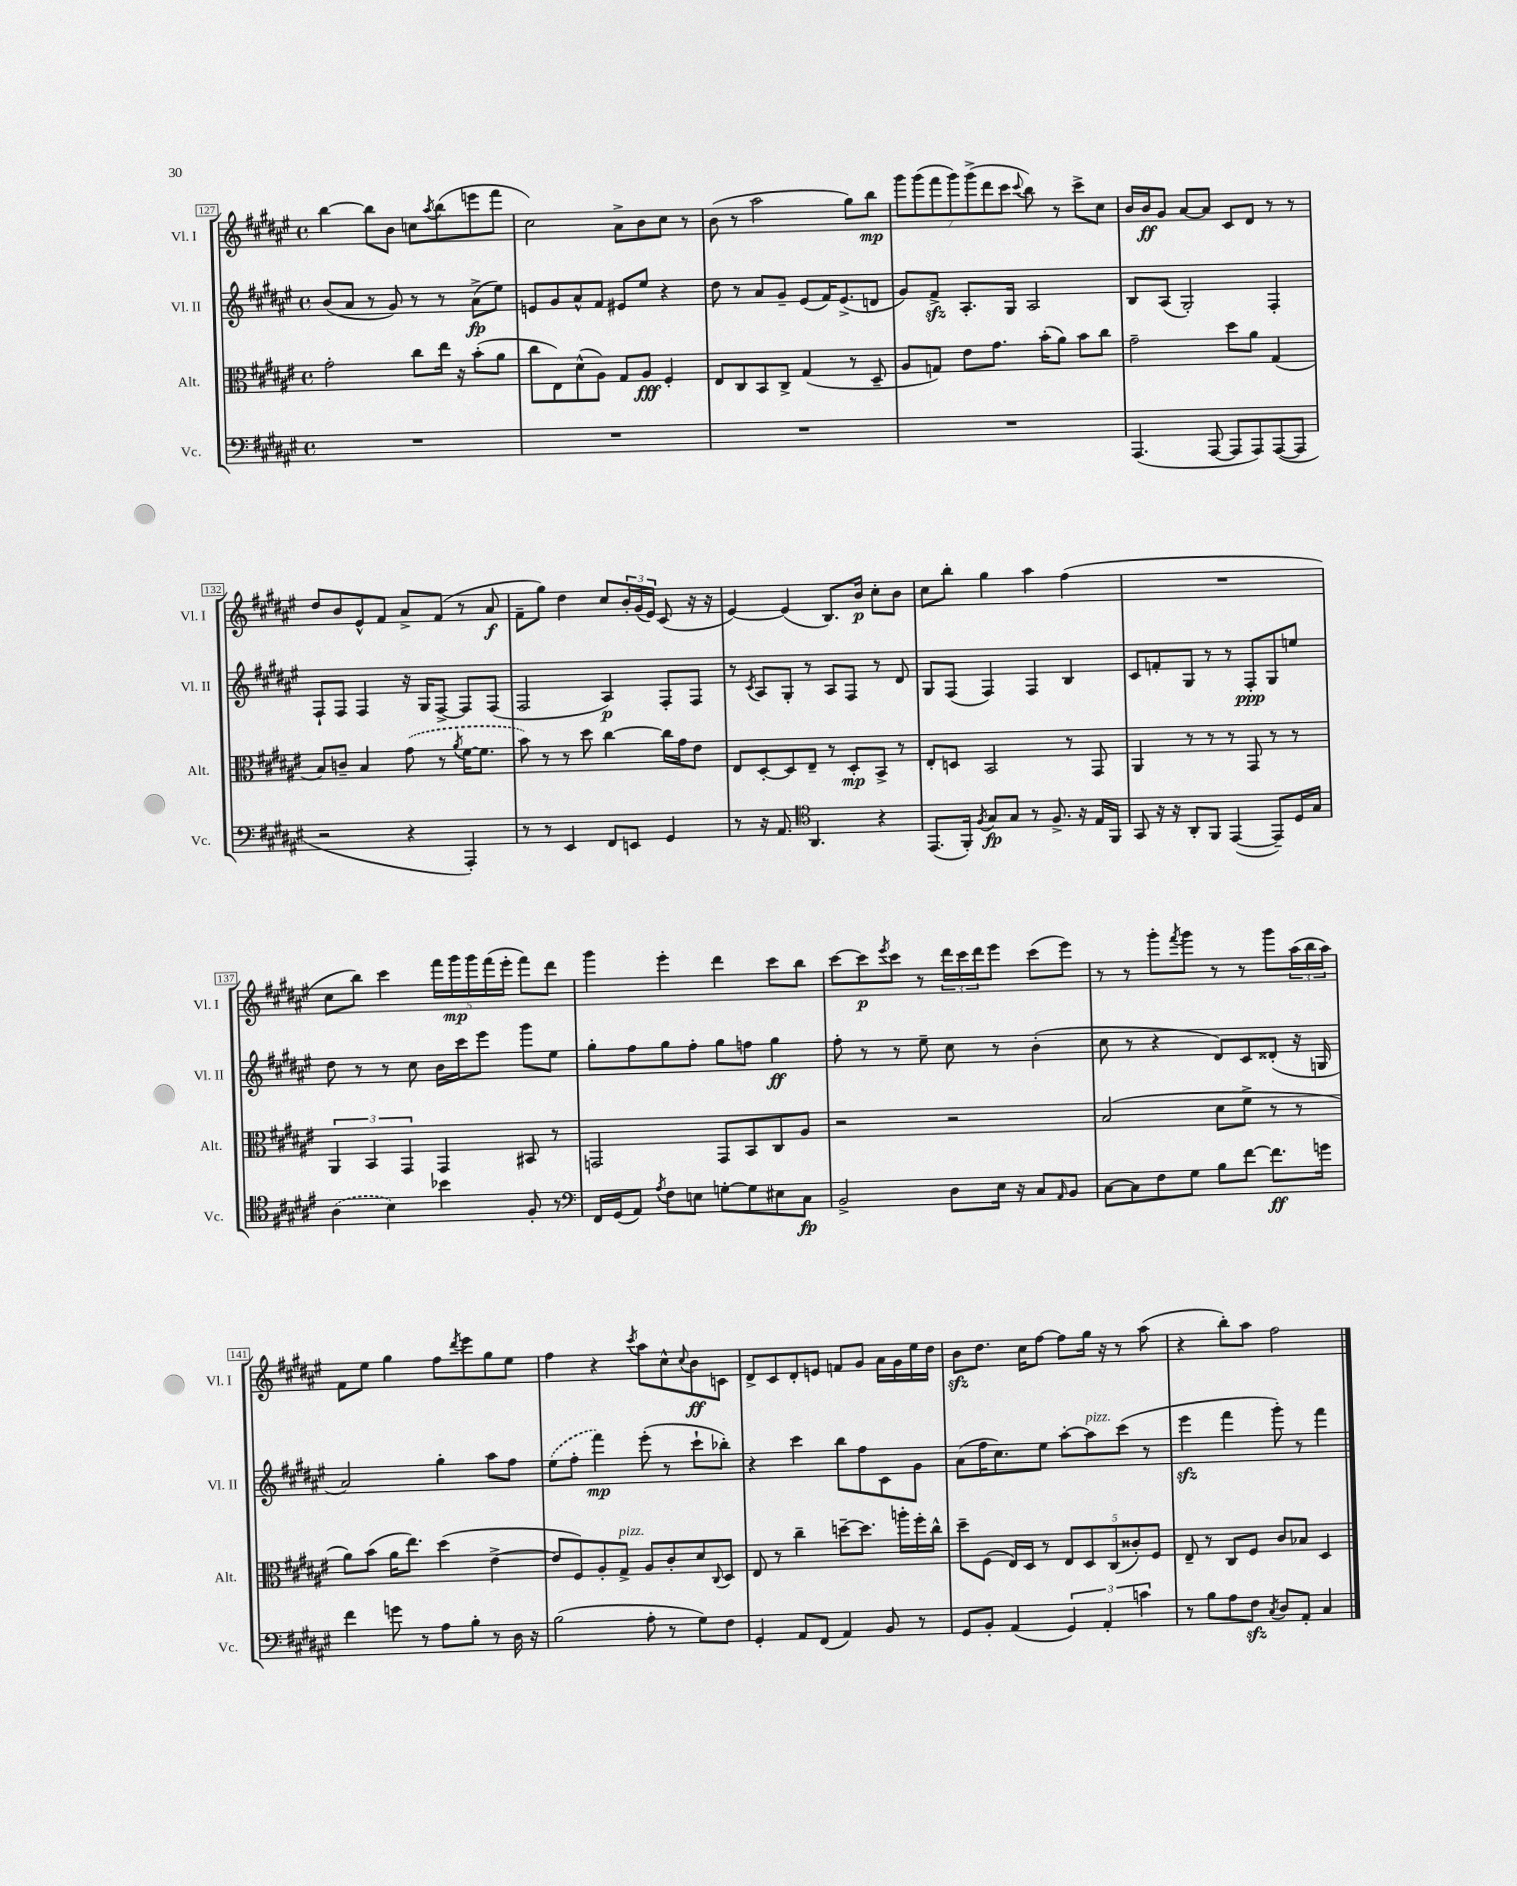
<<
\new StaffGroup <<
\new Staff = "s0" \with { instrumentName = "Vl. I" shortInstrumentName = "Vl. I" } {
    \clef treble \key fis \major \defaultTimeSignature \time 4/4
    b''4~ b''8 b'8 c''8 \acciaccatura { ais''8 } b''8( e'''8 fis'''8 |
    cis''2) ais'8-> b'8 cis''8 r8 |
    b'8( r8 ais''2 gis''8) b''8\mp |
    \tuplet 7/4 { gis'''8 gis'''8( fis'''8 gis'''8) gis'''8->( dis'''8 cis'''8 } \appoggiatura { cis'''8 } b''8) r8 cis'''8-> cis''8 |
    b'16 b'16\ff gis'8 ais'8~ ais'8 cis'8 dis'8 r8 r8 |
    dis''8 b'8 eis'8-^ fis'8 ais'8-> fis'8( r8 ais'8\f |
    fis'8-- gis''8) dis''4 cis''8 \tuplet 3/2 { b'16-. gis'16( eis'16) } cis'8( r16 r16 |
    eis'4~) eis'4( b8.) b'16\p cis''8-. b'8 |
    cis''8 b''8-. gis''4 ais''4 fis''4( |
    R1 |
    cis''8 b''8) cis'''4 \tuplet 5/4 { fis'''16 gis'''16\mp gis'''16 fis'''16( eis'''16-. } fis'''8) dis'''8 |
    gis'''4 eis'''4-. dis'''4 cis'''8 b''8 |
    cis'''8~ cis'''8\p \acciaccatura { eis'''8 } cis'''8 r8 \tuplet 3/2 { dis'''16 cis'''16 dis'''16 } eis'''8 cis'''8( eis'''8) |
    r8 r8 gis'''8-. \acciaccatura { fis'''8 } gis'''8 r8 r8 gis'''8 \tuplet 3/2 { ais''16( b''16 ais''16) } |
    fis'8 eis''8 gis''4 fis''8 \acciaccatura { dis'''8 } eis'''8 gis''8 eis''8 |
    fis''4 r4 \acciaccatura { cis'''8 } ais''8 cis''8-^ \appoggiatura { cis''8 } b'8\ff c'8 |
    dis'8-> cis'8 dis'8-. e'8 f'8 gis'8 ais'16 gis'16 eis''16 dis''16 |
    b'8\sfz dis''8. cis''16 fis''8~ fis''8 gis''16 r16 r8 ais''8( |
    r4 b''8-.) ais''8 fis''2 \bar "|." |
}
\new Staff = "s1" \with { instrumentName = "Vl. II" shortInstrumentName = "Vl. II" } {
    \clef treble \key fis \major \defaultTimeSignature \time 4/4
    b'8( ais'8 r8 gis'8) r8 r8 ais'8->\fp( eis''8) |
    e'8 gis'8 ais'8-^ fis'8 eis'8 eis''8 r4 |
    dis''8 r8 ais'8 gis'8-- eis'8( fis'16) eis'8.->( d'8 |
    gis'8) fis'8->\sfz ais8.-. gis16 ais2 |
    b8 ais8( gis2-.) fis4-. |
    fis8-! fis8 fis4 r16 gis16 fis8~-> fis8 fis8( |
    fis2 ais4\p) fis8-. fis8 |
    r8 \acciaccatura { cis'8 } ais8 gis8-. r8 ais8 fis8 r8 dis'8 |
    gis8 fis8( fis4) fis4 b4 |
    cis'8 f'8-. gis8 r8 r8 fis8-.\ppp gis8 e''8 |
    dis''8 r8 r8 cis''8 b'16 cis'''16 eis'''8 gis'''8 eis''8 |
    gis''8-. fis''8 gis''8 fis''8-. gis''8 f''8 gis''4\ff |
    fis''8-. r8 r8 eis''8-- cis''8 r8 b'4-.( |
    cis''8 r8 r4 dis'8) cis'8 disis'8-.( r16 g16 |
    ais'2) gis''4-. ais''8 fis''8 |
    \once \slurDashed eis''8( fis''8-. fis'''4\mp) eis'''8-.( r8 cis'''8-! bes''8-.) |
    r4 cis'''4 b''8 fis''8 cis'8 gis'8 |
    ais'8( fis''16 cis''8.) eis''8 ais''8~-. ais''8^\markup { \italic "pizz." } cis'''8( r8 |
    eis'''4\sfz fis'''4 gis'''8-.) r8 fis'''4 \bar "|." |
}
\new Staff = "s2" \with { instrumentName = "Alt." shortInstrumentName = "Alt." } {
    \clef alto \key fis \major \defaultTimeSignature \time 4/4
    gis'2-. cis''8 eis''16 r16 b'8-.( ais'8 |
    cis''8 eis8) dis'8-^( ais8) gis8 ais8\fff fis4-. |
    eis8 cis8 b,8 cis8-> gis4( r8 dis8-- |
    ais8 g8) eis'8 gis'8. b'16-.( ais'8) b'8 cis''8 |
    gis'2-- dis''8 ais'8 gis4( |
    b8) c'8-- b4 \once \slurDashed gis'8( r8 \acciaccatura { ais'8 } fis'16~ fis'8. |
    b'8) r8 r8 dis''8 cis''4~ cis''16 gis'16 eis'8 |
    eis8 dis8~-. dis8 eis8-- r8 dis8-.\mp b,8-> r8 |
    eis8-. d8 b,2 r8 gis,8 |
    ais,4 r8 r8 r8 gis,8 r8 r8 |
    \tuplet 3/2 { ais,4 b,4 gis,4 } gis,4 bis,8 r8 |
    g,2 g,8 b,8 cis8 ais8 |
    r2 r2 |
    b2( dis'8 fis'8-> r8 r8 |
    ais'8) b'8( ais'16 eis''8.) dis''4( eis'4~-> |
    eis'8 fis8) ais8-. gis8->^\markup { \italic "pizz." } ais8 cis'8-. dis'8 \appoggiatura { cis8 } dis8 |
    eis8 r8 cis''4-- d''8~-- d''8. a''16-. fis''16-. cis''16-^ |
    dis''8-- fis8( eis16) dis16 r8 \tuplet 5/4 { eis8 dis8 cis8( cisis'8-.) fis8 } |
    eis8-- r8 cis8 fis8 cis'8 bes8 dis4 \bar "|." |
}
\new Staff = "s3" \with { instrumentName = "Vc." shortInstrumentName = "Vc." } {
    \clef bass \key fis \major \defaultTimeSignature \time 4/4
    R1 |
    R1 |
    R1 |
    R1 |
    ais,,4.( ais,,8~ ais,,8 ais,,8) ais,,8~( ais,,8 |
    r2 r4 ais,,4-.) |
    r8 r8 eis,4 fis,8 e,8 gis,4 |
    r8 r16 ais,8. \clef tenor ais,4. r4 |
    eis,8.( fis,16-.) \acciaccatura { fis8 } gis8\fp gis8 r8 fis8.-> r16 eis16 fis,16 |
    gis,8 r16 r16 ais,8-. fis,8 eis,4~( eis,8--) dis16 gis16 |
    \once \slurDashed ais4( b4) bes'4 fis8-. r8 |
    \clef bass fis,16 gis,16( ais,8) \acciaccatura { ais8 } fis8 e8 g8~-. g8 eis8 cis8\fp |
    b,2-> dis8 eis16 r16 cis8 \grace { ais,16 } b,8 |
    cis8~ cis8 fis8 gis8 b8 fis'8~ fis'8.\ff g'16 |
    fis'4 g'8 r8 ais8 b8-. r8 dis16 r16 |
    b2( ais8-. r8 gis8) fis8 |
    gis,4-. ais,8 fis,8( ais,4) b,8 r8 |
    gis,8 b,8-. ais,4( \tuplet 3/2 { gis,4) ais,4-. c'4 } |
    r8 b8 ais8 fis8\sfz \acciaccatura { cis8 } dis8 ais,8-. cis4 \bar "|." |
}
>>
>>
\layout { \context { \Score currentBarNumber = #127 \override BarNumber.stencil = #(make-stencil-boxer 0.1 0.3 ly:text-interface::print) } }
